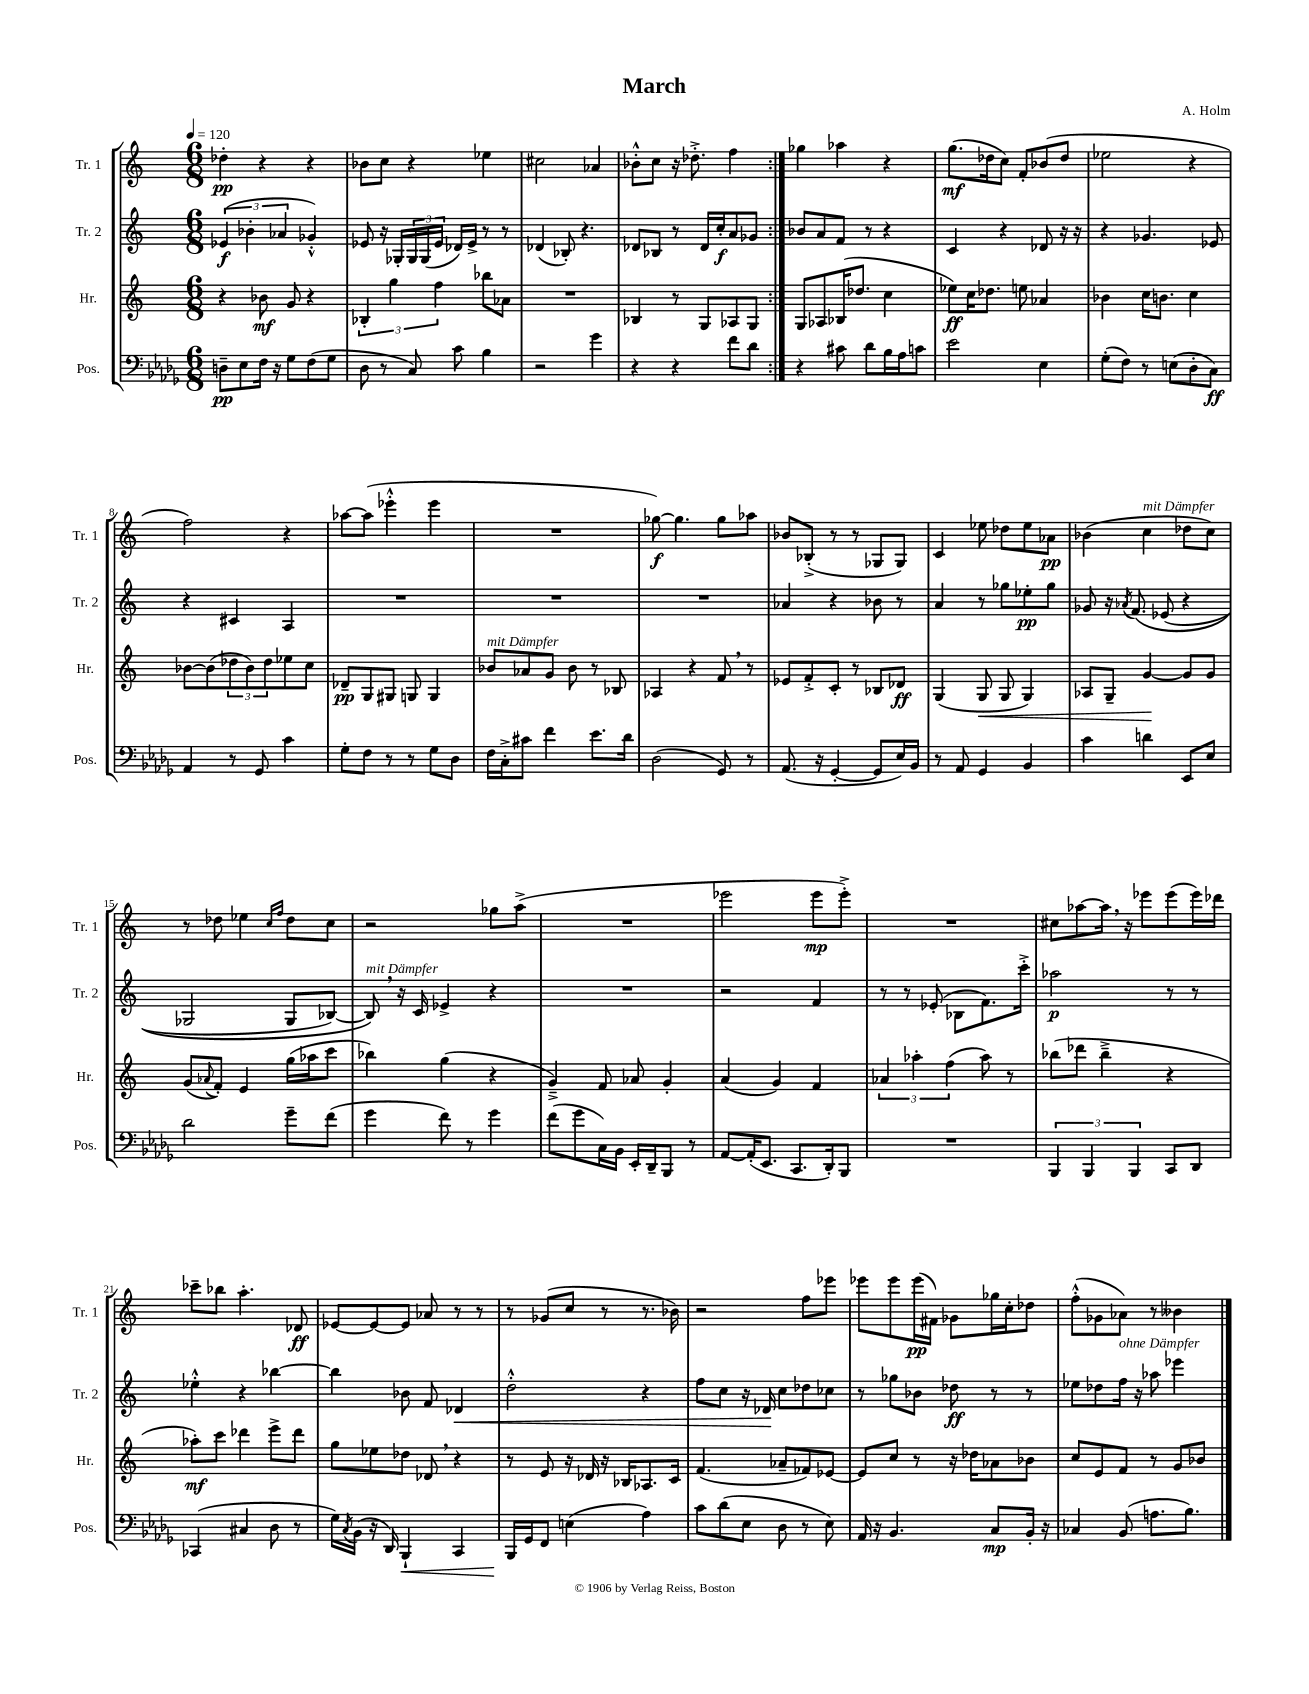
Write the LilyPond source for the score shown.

\header { title = "March" composer = "A. Holm" }
<<
\new StaffGroup <<
\new Staff = "s0" \with { instrumentName = "Tr. 1" shortInstrumentName = "Tr. 1" } {
    \clef treble \key c \major \numericTimeSignature \time 6/8 \tempo 4 = 120
    \repeat volta 2 { des''4-.\pp r4 r4 |
    bes'8 c''8 r4 ees''4 |
    cis''2 aes'4 |
    bes'8-.-^ c''8 r16 des''8.-.-> f''4 | }
    ges''4 aes''4 r4 |
    g''8.\mf( des''16 c''8) f'8-. bes'8( des''8 |
    ees''2 r4 |
    f''2) r4 |
    aes''8~ aes''8( ees'''4-.-^ ees'''4 |
    R2. |
    ges''8~\f) ges''4. ges''8 aes''8 |
    bes'8 bes8-.->( r8 r8 ges8 ges8) |
    c'4 ees''8 des''8 ees''8 aes'8\pp |
    bes'4( c''4^\markup { \italic "mit Dämpfer" } des''8 c''8) |
    r8 des''8 ees''4 \grace { c''16 f''16 } des''8 c''8 |
    r2 ges''8 a''8->( |
    R2. |
    ees'''2 ees'''8\mp ees'''8-.->) |
    R2. |
    cis''8 aes''8~ aes''16 \breathe r16 ees'''8 ees'''8( ees'''16) des'''16 |
    ces'''8-- bes''8 a''4.-. des'8\ff |
    ees'8~ ees'8~ ees'8 aes'8 r8 r8 |
    r8 ges'8( c''8 r8 r8. bes'16) |
    r2 f''8 ees'''8 |
    ees'''8 ees'''8 ees'''16\pp( fis'16) ges'8 ges''16 c''16-. des''8 |
    f''8-.-^( ges'8 aes'8) r8 beses'4 \bar "|." |
}
\new Staff = "s1" \with { instrumentName = "Tr. 2" shortInstrumentName = "Tr. 2" } {
    \clef treble \key c \major \numericTimeSignature \time 6/8
    \repeat volta 2 { \tuplet 3/2 { ees'4\f( bes'4-. aes'4 } ges'4-.-^) |
    ees'8 r16 ges16-. \tuplet 3/2 { ges16 ges16( ees'16 } des'16) ees'16-> r8 r8 |
    des'4( bes8-.) r4. |
    des'8 bes8 r8 des'16 c''16-.\f a'8 ges'8 | }
    bes'8 a'8 f'8 r8 r4 |
    c'4 r4 des'8 r16 r16 |
    r4 ges'4. ees'8 |
    r4 cis'4 a4 |
    R2. |
    R2. |
    R2. |
    aes'4 r4 bes'8 r8 |
    a'4 r8 ges''8 ees''8-.\pp ges''8 |
    ges'8 r16 \acciaccatura { aes'8 } f'8.\( ees'8( r4 |
    ges2 ges8 bes8~) |
    bes8^\markup { \italic "mit Dämpfer" }\) \breathe r16 c'16 ees'4-> r4 |
    R2. |
    r2 f'4 |
    r8 r8 ees'8-.( bes8 f'8.) c'''16-.-> |
    aes''2\p r8 r8 |
    ees''4-.-^ r4 bes''4~ |
    bes''4 bes'8 f'8 des'4\< |
    d''2-.-^ r4 |
    f''8 c''8 r16 des'16\! c''8 des''8 ces''8 |
    r8 ges''8 bes'8 des''8\ff r8 r8 |
    ees''8 des''8 f''16^\markup { \italic "ohne Dämpfer" } r16 aes''8 ees'''4 \bar "|." |
}
\new Staff = "s2" \with { instrumentName = "Hr." shortInstrumentName = "Hr." } {
    \clef treble \key c \major \numericTimeSignature \time 6/8
    \repeat volta 2 { r4 bes'8\mf g'8 r4 |
    \tuplet 3/2 { bes4-. g''4 f''4 } bes''8 aes'8 |
    R2. |
    bes4 r8 g8 aes8 g8 | }
    g8 aes8 bes16( des''8. c''4 |
    ees''8\ff) c''16 des''8. e''8 aes'4 |
    bes'4 c''16 b'8. c''4 |
    bes'8~ bes'8( \tuplet 3/2 { des''8 bes'8) des''8 } ees''8 c''8 |
    des'8--\pp g8 gis8 g8 g4 |
    bes'8^\markup { \italic "mit Dämpfer" } aes'8 g'8 bes'8 r8 bes8 |
    aes4 r4 f'8 \breathe r8 |
    ees'8 f'8-.-> c'8-. r8 bes8 des'8\ff |
    g4( g8\< g8 g4) |
    aes8 g8-- g'4~\! g'8 g'8 |
    g'8( \appoggiatura { aes'8 } f'8-.) e'4 g''16( aes''16 c'''8 |
    bes''4) g''4( r4 |
    g'4--->) f'8 aes'8 g'4-. |
    a'4( g'4) f'4 |
    \tuplet 3/2 { aes'4 aes''4-. f''4( } aes''8) r8 |
    bes''8( des'''8 bes''4---> r4 |
    aes''8-.\mf) c'''8 des'''4 e'''8-> des'''8 |
    g''8 ees''8 des''8 des'8 \breathe r4 |
    r8 e'8 r16 des'16 r16 bes16 aes8. c'16 |
    f'4.( aes'8-- fes'8) ees'8~ |
    ees'8 c''8 r8 r16 des''16 aes'8 bes'8 |
    c''8 e'8 f'8 r8 g'8 bes'8 \bar "|." |
}
\new Staff = "s3" \with { instrumentName = "Pos." shortInstrumentName = "Pos." } {
    \clef bass \key des \major \numericTimeSignature \time 6/8
    \repeat volta 2 { d8--\pp ees8 f16 r16 ges8 f8( ges8 |
    des8 r8 c8) c'8 bes4 |
    r2 ges'4 |
    r4 r4 f'8 des'8 | }
    r4 cis'8 des'8 bes16 aes16 c'8 |
    ees'2 ees4 |
    ges8-.( f8) r8 e8( des8-. c8\ff) |
    aes,4 r8 ges,8 c'4 |
    ges8-. f8 r8 r8 ges8 des8 |
    f16 c16-.-> cis'8 f'4 ees'8. des'16 |
    des2( ges,8) r8 |
    aes,8.( r16 ges,4~-. ges,8 ees16) bes,16 |
    r8 aes,8 ges,4 bes,4 |
    c'4 d'4 ees,8 ees8 |
    des'2 ges'8-- f'8( |
    ges'4 f'8) r8 ges'4 |
    f'8( ges'8 c16) bes,16 ees,16-. des,16-- bes,,8 r8 |
    aes,8~ aes,16-.( ees,8. c,8. des,16-.) bes,,8 |
    R2. |
    \tuplet 3/2 { bes,,4 bes,,4 bes,,4 } c,8 des,8 |
    ces,4( cis4 des8 r8 |
    ges16) \acciaccatura { c8 } bes,16( r16 des,16) bes,,4-!\< c,4 |
    bes,,16\! ges,16 f,8 e4( aes4) |
    c'8 des'8( ees8 des8 r8 ees8) |
    aes,16 r16 bes,4. c8\mp bes,16-. r16 |
    ces4 bes,8( a8. bes8.) \bar "|." |
}
>>
>>
